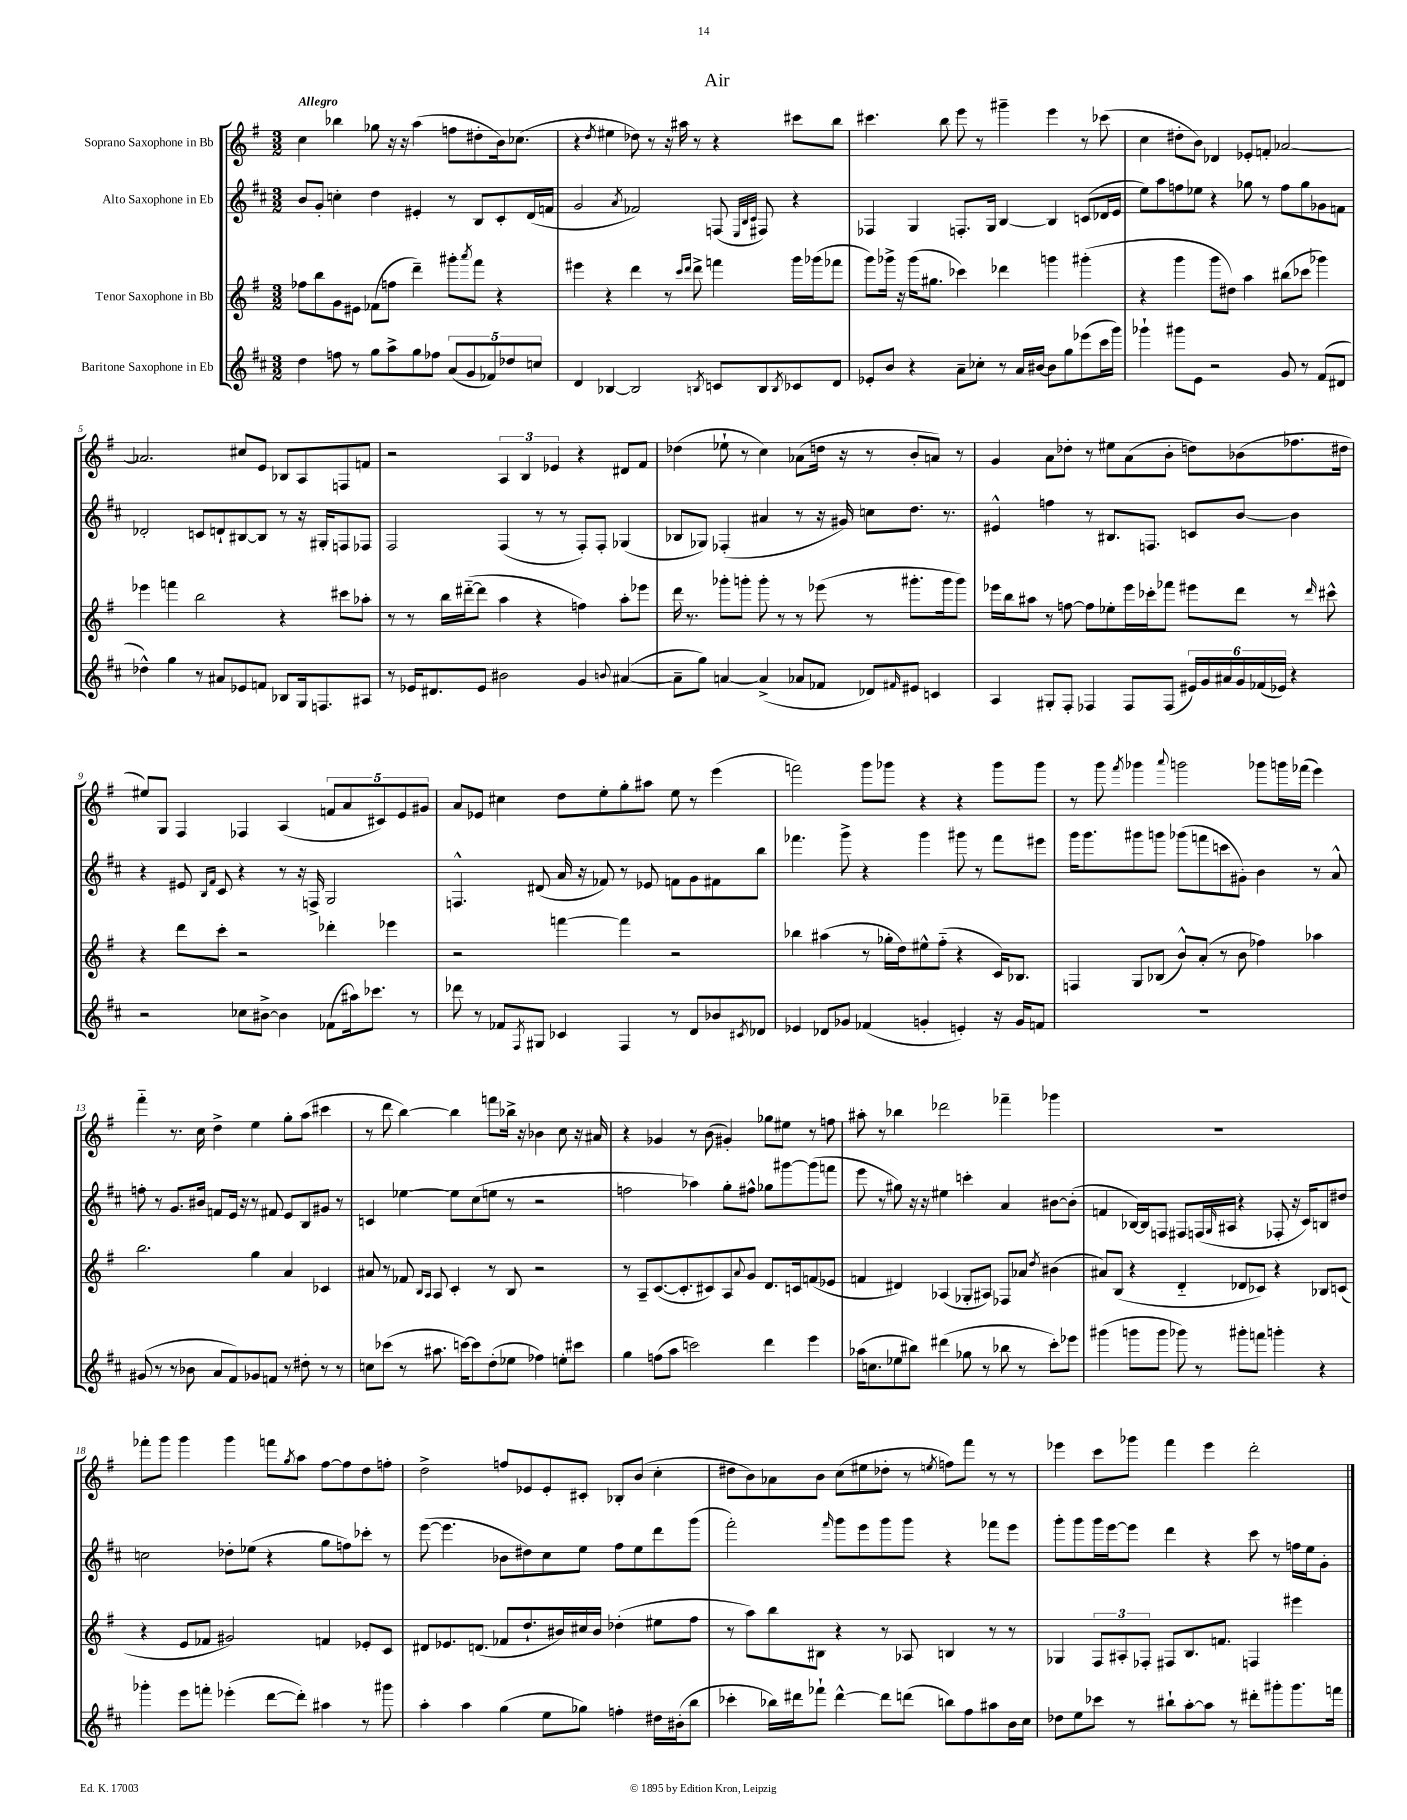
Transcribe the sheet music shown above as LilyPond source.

\header { title = "Air" }
<<
\new StaffGroup <<
\new Staff = "s0" \with { instrumentName = "Soprano Saxophone in Bb" } {
    \clef treble \key g \major \numericTimeSignature \time 3/2 \tempo "Allegro"
    c''4 bes''4 ges''8 r16 r16 a''4( f''8 dis''8-. b'16) ces''8.( |
    r4 \acciaccatura { d''8 } eis''4 des''8) r8 r16 ais''16 r8 r4 cis'''8 b''8 |
    cis'''4. b''8 e'''8 r8 gis'''4-- e'''4 r8 ces'''8( |
    c''4 dis''8-. b'8) des'4 ees'8-. f'8-. aes'2~ |
    aes'2. cis''8 e'8 bes8 a8 f8 f'8 |
    r2 \tuplet 3/2 { a4 b4 ees'4 } r4 dis'8 fis'8 |
    des''4( ees''8-! r8 c''4) aes'8( d''16 r16 r8 b'8-. a'8) r8 |
    g'4 a'8 des''8-. r8 eis''8 a'8( b'8-. d''8) bes'8( fes''8. dis''16 |
    eis''8) g8 fis4 fes4 a4( \tuplet 5/4 { f'8 a'8 cis'8) e'8 gis'8 } |
    a'8 ees'8 cis''4 d''8 e''8-. g''8-. ais''8 e''8 r8 e'''4( |
    f'''2) g'''8 ges'''8 r4 r4 ges'''8 ges'''8 |
    r8 g'''8 \acciaccatura { fis'''8 } ges'''4 \appoggiatura { a'''8 } g'''2 ges'''8 g'''16 fes'''16( e'''4) |
    fis'''4-_ r8. c''16 d''4-> e''4 g''8-. a''8( cis'''4 |
    r8 d'''8 b''4~) b''4 f'''8 bes''16-> r16 bes'4 c''8 r16 ais'16 |
    r4 ges'4 r8 b'8( gis'4-.) ges''8 eis''8 r8 f''8 |
    ais''8-. r8 bes''4 des'''2 fes'''4-- ges'''4 |
    R1. |
    fes'''8-. g'''8 g'''4 g'''4 f'''8 \acciaccatura { g''8 } a''8 fis''8~ fis''8 d''8 f''8-. |
    d''2-> f''8 ees'8 ees'8-. cis'8-. bes8-. b'8( c''4-. |
    dis''8 b'8) aes'8 b'8 c''8( eis''8 des''8-. r8 \acciaccatura { e''8 } f''8) fis'''8 r8 r8 |
    ees'''4 c'''8 ges'''8 fis'''4 ees'''4 d'''2-. \bar "|." |
}
\new Staff = "s1" \with { instrumentName = "Alto Saxophone in Eb" } {
    \clef treble \key d \major \numericTimeSignature \time 3/2
    b'8 g'8-. c''4-. d''4 eis'4-. r8 b8 cis'8-. d'16( f'16 |
    g'2 \acciaccatura { a'8 } fes'2) f8( \grace { e32 b32 cis'32 } fis8) r4 |
    fes4 g4 f8.-. g16 b4~ b4 c'8( des'16 e'16 |
    e''8) a''8 f''8 ees''8 r4 ges''8 r8 f''8 ges''8 ges'8 f'8 |
    des'2-. c'8 d'8-! bis8~ bis8 r8 r16 gis16-. f8 fes8 |
    fis2 fis4( r8 r8 fis8-.) fis8-. ges4( |
    bes8 ges8) fes4-.( ais'4 r8 r16 gis'16) c''8 d''8. r8. |
    eis'4-^ f''4 r8 bis8. f8. c'8 b'8~ b'4 |
    r4 eis'8 \grace { b16 fis'16 } cis'8 r4 r8 r16 f16-> g2 |
    f4.-^ dis'8( a'16 r16 fes'8) r8 ees'8 f'8 g'8 fis'8 b''8 |
    fes'''4. g'''8-> r4 g'''4 gis'''8 r8 fes'''8 eis'''8 |
    g'''16 g'''8. gis'''8 g'''8 ges'''8( f'''8 c'''8 gis'8-.) b'4 r8 a'8-^ |
    f''8-. r8 g'8. bis'16 f'8 e'16 r16 r8 fis'8 e'8 b8 gis'8 r8 |
    c'4 ees''4~ ees''8 cis''8( e''8 r8 r2 |
    f''2 aes''4) g''8-. fis''8-^ ges''8 gis'''8~ gis'''8( f'''8 |
    e'''8 r8 gis''8) r16 r16 eis''4 c'''4-. a'4 bis'8~ bis'8-.( |
    f'4 bes16~) bes16 f8 fis8 f16( \grace { g16 } ais16 r4 fes8-. r16 cis'16) b8 dis''8 |
    c''2 des''8-. ees''8( r4 g''8 f''8) ces'''8-. r8 |
    e'''8~( e'''4. bes'8 dis''8) cis''8 e''8 fis''8 e''8 d'''8 g'''8( |
    fis'''2-.) \grace { fis'''16 } g'''8 e'''8 g'''8 g'''8 r4 fes'''8 e'''8 |
    g'''8-. g'''8 g'''16 e'''16~ e'''8 d'''4 r4 cis'''8 r8 f''16 e''16 g'8-. \bar "|." |
}
\new Staff = "s2" \with { instrumentName = "Tenor Saxophone in Bb" } {
    \clef treble \key g \major \numericTimeSignature \time 3/2
    fes''8 b''8 g'8 eis'8 fes'8( f''8 d'''4--) gis'''8-. \acciaccatura { a'''8 } fis'''8 r4 |
    eis'''4 r4 d'''4 r8 \grace { c'''16 d'''16 } d'''8-> f'''4 g'''16 ges'''16( fes'''8 |
    g'''8) ges'''16-> r16 ges'''16( gis''8. ces'''4) des'''4 g'''4 gis'''4-.( |
    r4 g'''4 g'''8 dis''8) a''4 bis''8( ces'''8 ges'''4) |
    ees'''4 f'''4 b''2 r4 cis'''8 aes''8-. |
    r8 r8 b''16 dis'''16~-_( dis'''8 a''4 r4 f''4) a''8-. ees'''8 |
    d'''16 r8. ges'''8-. g'''8-. g'''8-. r8 r8 ees'''8( r8 gis'''8.-. gis'''16 gis'''8) |
    ees'''16 b''16 ais''8 r8 f''8~ f''8 ees''8-. ees'''16 ces'''16-. fes'''8 eis'''8 d'''8 r8 \grace { d'''16 } cis'''8-^ |
    r4 d'''8 c'''8-. r2 des'''4-. ees'''4 |
    r2 f'''4~ f'''4 r2 |
    bes''4 ais''4( r8 ges''16-. d''16) eis''8-^ fis''8-_( r4 c'16) bes8. |
    f4 g8 bes8( b'8-^) a'8-.( r8 b'8 fes''4) aes''4 |
    b''2. g''4 a'4 ces'4 |
    ais'8 r8 fes'8 \grace { b16 a16 } a8 c'4-. r8 b8 r2 |
    r8 a8-- c'8.~( c'8.-. cis'8) a8 \appoggiatura { a'8 } g'8 d'8. c'16 f'8( ees'8 |
    f'4 dis'4) aes4( ges8-. ais8) fes8 aes'8 \acciaccatura { d''8 } bis'4( |
    ais'8) b8( r4 d'4-_ des'8 ces'8) r4 bes8 c'8( |
    r4 e'8 fes'8 gis'2) f'4 ees'8-. c'8 |
    dis'8 ees'8. d'8.( fes'8 d''8.-! bis'16) cis''16 bis'16 des''4-.( eis''8 fis''8 |
    r8 a''8) b''8 bis8 r4 r8 aes8 b4 r8 r8 |
    ges4 \tuplet 3/2 { fis8 ais8-. fes8-. } fis8 b8. f'8. f4 eis'''4 \bar "|." |
}
\new Staff = "s3" \with { instrumentName = "Baritone Saxophone in Eb" } {
    \clef treble \key d \major \numericTimeSignature \time 3/2
    d''4 f''8 r8 g''8 a''8-> g''8 fes''8 \tuplet 5/4 { a'8( g'8 fes'8) des''8 c''8 } |
    d'4 bes4~ bes2 \acciaccatura { b8 } c'8 b8 \acciaccatura { b8 } ces'8 d'8 |
    ees'8-. b'8 r4 a'8-- ces''8-. r8 a'16 bis'16~ bis'8 g''8 ees'''8( cis'''16 g'''16) |
    ges'''4-! gis'''8 e'8 r2 g'8 r8 fis'8( dis'8 |
    des''4-^) g''4 r8 ais'8 ees'8 f'8 bes8 g16 f8. ais8 |
    r8 ees'16 dis'8. ees'8 bis'2 g'4 \appoggiatura { b'8 } ais'4~( |
    ais'8-- g''8) a'4~ a'4->( aes'8 fes'8 des'8) \grace { fis'16 } eis'8 c'4 |
    a4 gis8-. fis8-. fes4 fes8 fes8( \tuplet 6/4 { eis'16) g'16 ais'16 g'16 fes'16( ees'16) } r4 |
    r2 ces''8 bis'8~-> bis'4 fes'8( ais''16) ces'''8. r8 |
    des'''8 r8 fes'8 \acciaccatura { fis8 } gis8 ces'4 fis4 r8 d'8 bes'8 \acciaccatura { cis'8 } des'8 |
    ees'4 des'8 ges'8 fes'4( g'4-. e'4-.) r16 g'16 f'8 |
    R1. |
    gis'8( r8 r8 bes'8 a'8 fis'8) ges'8 f'8 r8 dis''8-. r8 r8 |
    c''8 ces'''8( r8 ais''8. c'''16~) c'''8 d''8-.( ees''8 fes''4) e''8-. cis'''8 |
    g''4 f''8( a''8 c'''2) d'''4 e'''4 |
    aes''16( c''8. ees''8 bis''8) dis'''4( ges''8 r8 bes''8 r8 cis'''8-.) ees'''8 |
    gis'''4( g'''8 g'''8 ges'''8) r8 gis'''8-. f'''8 g'''4-. r4 |
    ges'''4-. e'''8 f'''8-. ees'''4-.( d'''8~ d'''8-.) ais''4 r8 gis'''8 |
    a''4-. a''4 g''4( e''8 ges''8) f''4-. dis''16 bis'16-.( b''8 |
    ces'''4-. bes''16) dis'''16 fes'''8-! dis'''4~-^ dis'''8 d'''8( b''8) fis''8 ais''8 b'16 cis''16 |
    des''8 e''8 ces'''8 r8 bis''8-! a''8~-. a''8 r8 dis'''8-. gis'''8-. gis'''8. f'''16 \bar "|." |
}
>>
>>
